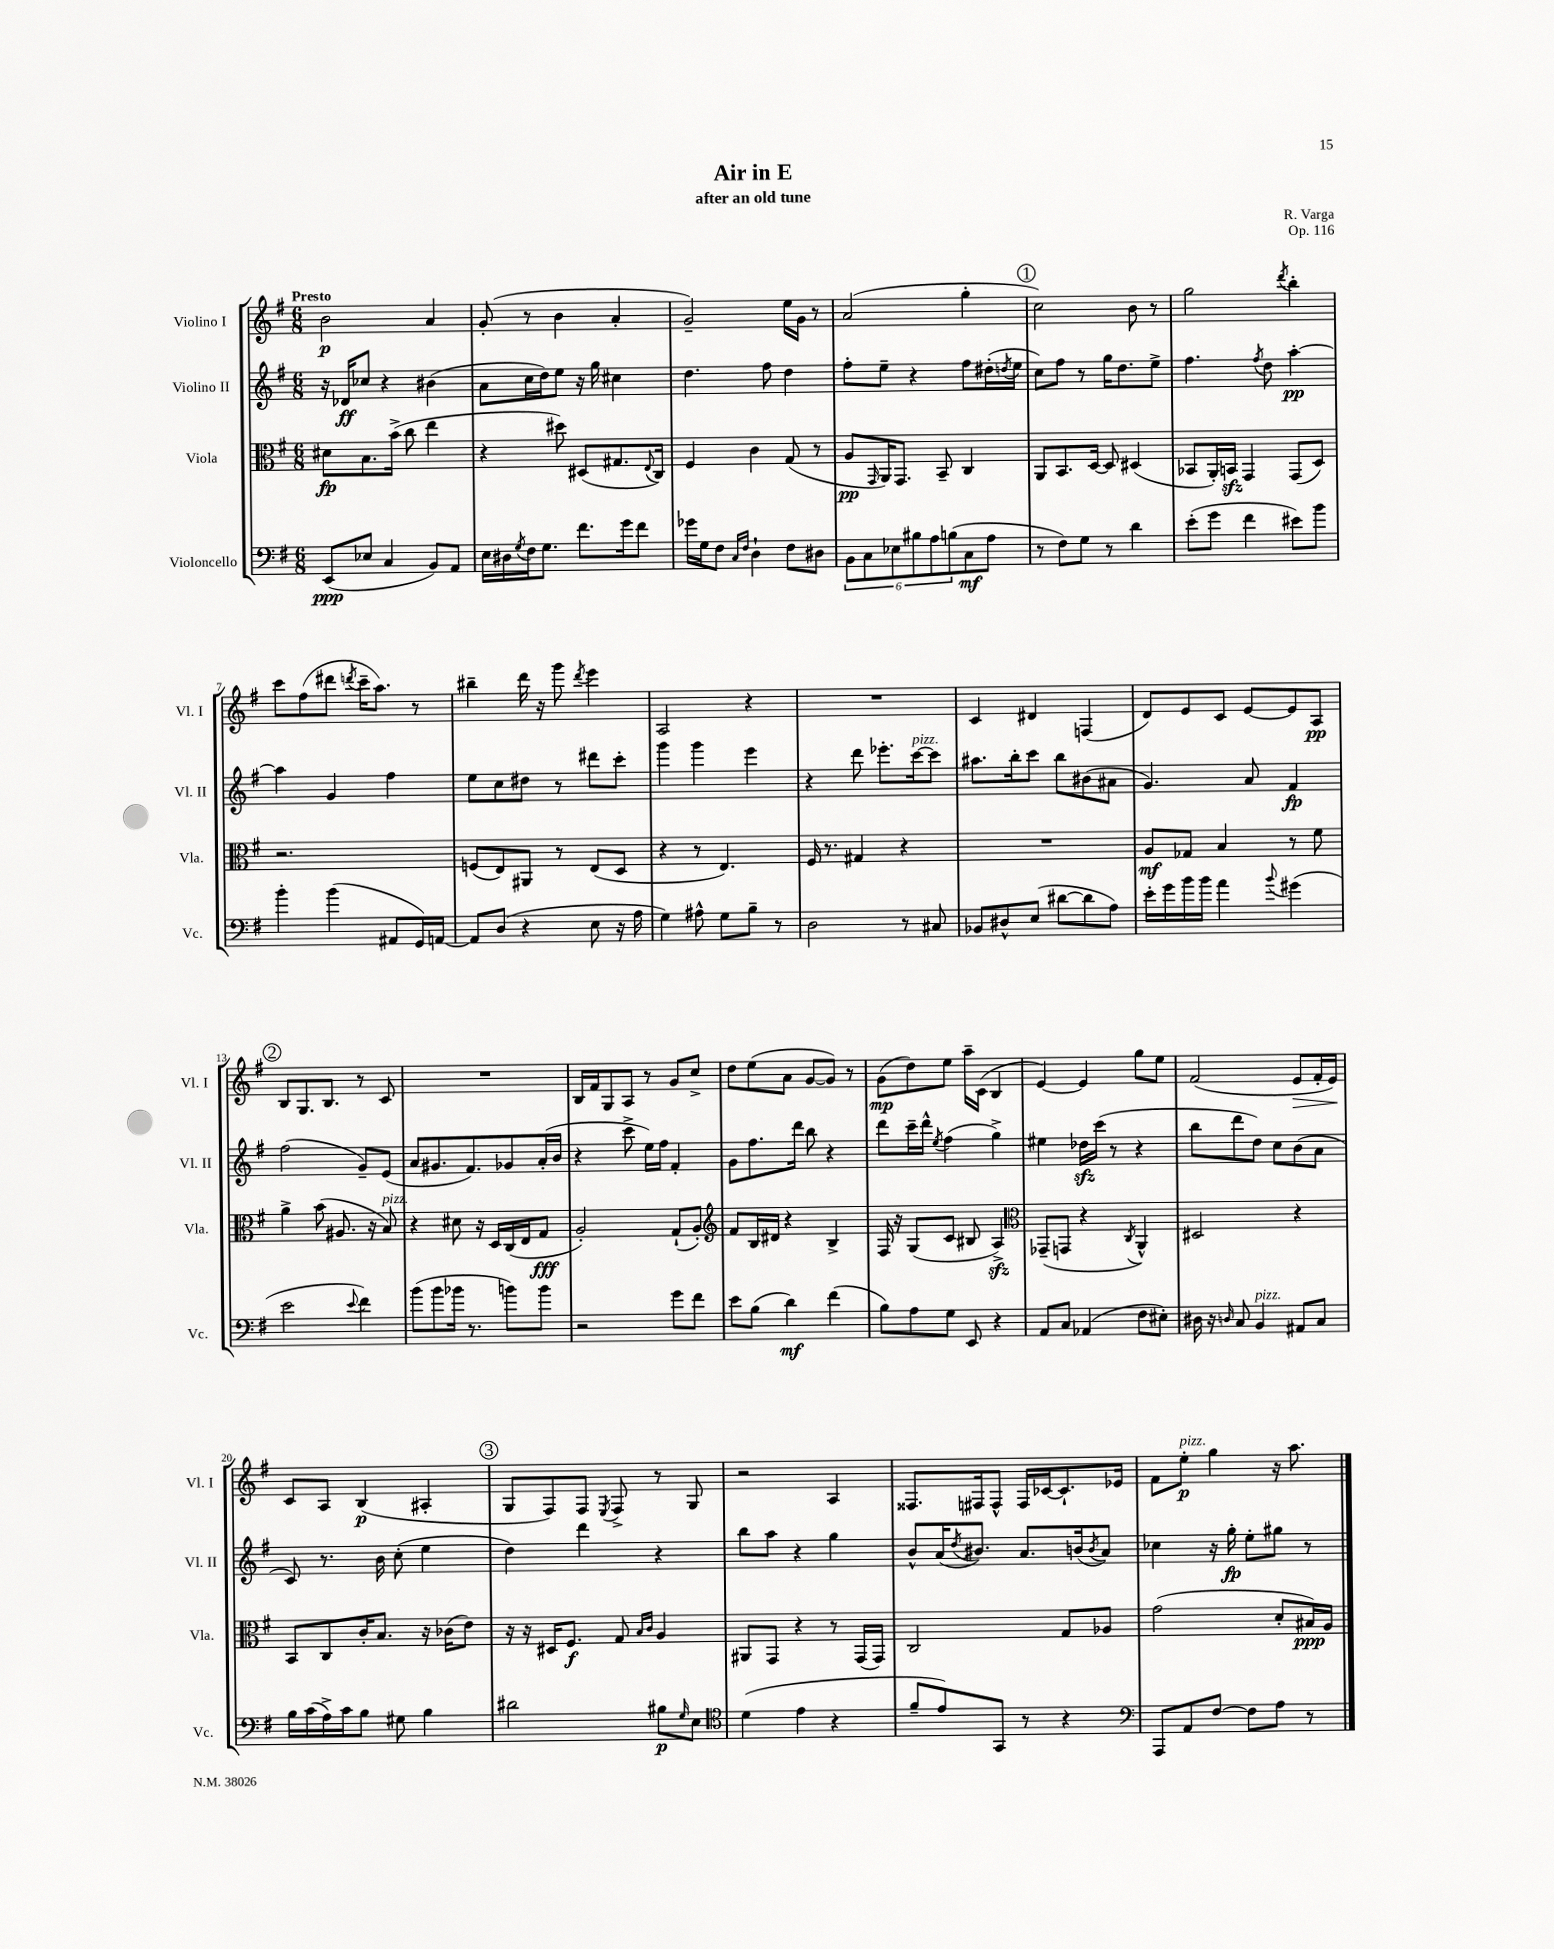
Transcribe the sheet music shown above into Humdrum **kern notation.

**kern	**kern	**kern	**kern
*staff4	*staff3	*staff2	*staff1
*clefF4	*clefC3	*clefG2	*clefG2
*k[f#]	*k[f#]	*k[f#]	*k[f#]
*M6/8	*M6/8	*M6/8	*M6/8
(8EE/L	8d#\L	16r	2b\
.	.	16d-/LK	.
8E-/J	8.B\	8cc-/J	.
4C/	.	4r	.
.	(16b^\Jk	.	.
.	8cc\	.	.
8BB/L)	4ee\	(4b#\	4a/
8AA/J	.	.	.
=	=	=	=
16E\LL	4r	8a\L	(8g'/
16D#\	.	.	.
8qG/	.	.	.
16F#\J	.	16cc\L	8r
8.G\J	.	16dd\J)	.
.	8dd#\)	8ee\J	4b\
8.f#\L	(8D#/L	16r	.
.	.	16gg\	.
.	8.G#/	4cc#\	4a'/
16g\k	.	.	.
8f#\J	.	.	.
.	8qqE/	.	.
.	16C/Jk)	.	.
=	=	=	=
16g-\LL	4F#/	4.dd\	2g~/)
16G\J	.	.	.
8F#\J	.	.	.
16qqC/LL	.	.	.
16qqF#/JJ	.	.	.
4D`\	4c\	.	.
.	.	8ff#\	.
8F#\L	(8G/	4dd\	16ee\LL
.	.	.	16g\JJ
8D#\J	8r	.	8r
=	=	=	=
12BB\L	8A/L	8ff#'\L	(2a/
12C\	.	.	.
.	16qqGG/	.	.
.	16AA/K)	8ee~\J	.
12E-\	.	.	.
.	8.GG/J	.	.
12B#\	.	4r	.
12A\	.	.	.
.	8BB~/	.	.
(12B\	.	.	.
8C\	4C/	8ff#\L	4gg'\
8A\J	.	(16dd#'\L	.
.	.	8qdd/	.
.	.	16ee\JJ	.
=	=	=	=
8r	8AA/L	8cc\L)	2cc\)
8F#\L)	8.BB/	8ff#\J	.
8G\J	.	8r	.
.	[16D/Jk	.	.
8r	8D/]	16gg\LK	.
.	.	8.dd\	.
4d\	(4D#/	.	8b\
.	.	8ee^\J	8r
=	=	=	=
(8e'\L	8BB-/L	4.ff#\	2gg\
8g\J	16AA'/L)	.	.
.	16BB/JJ	.	.
4f#\	4GG/	.	.
.	.	8qff#/	.
.	.	8dd\	.
.	.	.	8qddd/
8e#\L)	(8GG/L	[4aa'\	4bb'\
8b\J	8D/J)	.	.
=	=	=	=
4b'\	2.r	4aa\]	8ccc\L
.	.	.	(8ff#\
(4b\	.	4g/	8ddd#\J
.	.	.	8qddd/
.	.	.	16ccc~\LK
.	.	.	8.aa\J)
8AA#/L	.	4ff#\	.
16GG/L)	.	.	8r
[16AA/JJ	.	.	.
=	=	=	=
8AA/]L	(8F/L	8ee\L	4bb#~\
(8D/J	8E/)	8cc\	.
4r	8AA#/J	8dd#\J	16ddd\
.	.	.	16r
.	8r	8r	8ggg\
.	.	.	8qddd/
8E\	(8E/L	8ddd#\L	4eee\
16r	8D/J	8ccc'\J	.
16A\	.	.	.
=	=	=	=
4G\)	4r	4ggg\	2A/
8A#^^\	8r	4ggg\	.
8G\L	4.E/)	.	.
8B~\J	.	4eee\	4r
8r	.	.	.
=	=	=	=
2D\	16F#/	4r	2.r
.	8.r	.	.
.	4G#/	8ddd\	.
.	.	8.eee-'\L	.
8r	4r	.	.
.	.	[16ccc\k	.
8C#/	.	8ccc\]J	.
=	=	=	=
8BB-/L	2.r	8.aa#\L	4c/
8D#^^/	.	.	.
.	.	16bb'\k	.
(8E/J	.	8ccc\J	4d#/
[8d#\L	.	8bb\L	.
8d#\]	.	(8b#\	(4F/
8A\J)	.	8a#\J	.
=	=	=	=
16e'\LL	8A/L	4.g/)	8d/L)
16g\	.	.	.
16b\	8G-/J	.	8e/
16b\JJ	.	.	.
4a\	4B/	.	8c/J
.	.	8a/	[8e/L
8qqb/	.	.	.
(4g#\	8r	4f#/	8e/]
.	8f#\	.	8A/J
=	=	=	=
2e\	4a^\	(2ff#\	8B/L
.	.	.	8.G/
.	(8b\	.	.
.	.	.	8.B/J
.	8.A#/	.	.
8qqe/	.	.	.
4f#\)	.	8g~/L)	8r
.	16r	.	.
.	8B/)	(8e/J	8c/
=	=	=	=
(8b\L	4r	8a/L	2.r
8b\	.	8.g#/	.
16b-\Jk	8d#\	.	.
8.r	.	8.f#/)	.
.	16r	.	.
.	16D/LL	.	.
8b\L)	(16C/	8g-/	.
.	16E/J	.	.
8b\J	8G/J	(16a'/L	.
.	.	16b/JJ	.
=	=	=	=
2r	2A'/)	4r	16B/LL
.	.	.	16f#/J
.	.	.	8G/
.	.	8ccc^\	8A/J
.	.	16ee\LL)	8r
.	.	16ff#\JJ	.
8g\L	(8G`/L	4f#'/	8g/L
8f#\J	8A'/J)	.	8cc^/J
=	=	=	=
*	*clefG2	*	*
8e\L	8f#/L	8g\L	8dd\L
(8B\J	16B/L	8.ff#\	(8ee\
.	16d#/JJ	.	.
4d\)	4r	.	8a\J
.	.	16ddd\Jk	.
.	.	8bb\	[8g/L
(4f#\	4B^/	4r	8g/]J)
.	.	.	8r
=	=	=	=
8B\L)	16F#/	8ddd\L	(8g\L
.	16r	.	.
8A\	(8G/L	16ccc~\L	8dd\)
.	.	16ddd^^\JJ	.
.	.	8qee/	.
8G\J	8c/J	(4ff#\	8ee\J
8EE/	8B#/	.	16aa~\LL
.	.	.	(16c\JJ
4r	4A^/)	4gg^\)	4B/
=	=	=	=
*	*clefC3	*	*
8AA/L	(8GG-~/L	4ee#\	[4e/)
8C/J	8GG/J	.	.
(4AA-/	4r	16dd-\LL	4e/]
.	.	(16ccc\JJ	.
.	.	8r	.
.	8qC/	.	.
8F#\L	4AA^^/)	4r	8gg\L
8E#'\J)	.	.	8ee\J
=	=	=	=
16D#\	2D#/	8bb\L	(2f#/
16r	.	.	.
16qqD/	.	.	.
8C/	.	8ddd\	.
4BB/	.	8dd\J)	.
.	.	8cc\L	.
8AA#/L	4r	(8b\	8e/L
8C/J	.	8a\J	16f#'/L
.	.	.	16e/JJ)
=	=	=	=
16B\LL	8BB/L	8c/)	8c/L
(16c\	.	.	.
16A^\)	8C/	8.r	8A/J
16c\J	.	.	.
8B\J	16c'/K	.	(4B/
.	8.B/J	16b\	.
8G#\	.	(8cc'\	.
4B\	16r	4ee\	4A#'/
.	(16c-\LK	.	.
.	8e\J)	.	.
=	=	=	=
2d#\	16r	4dd\)	8G/L
.	16r	.	.
.	16D#/LK	.	8F#/)
.	8.F#/J	.	.
.	.	4ddd\	8F#/J
.	.	.	8qE/
.	8G/	.	8F#^/
.	16qqB/LL	.	.
.	16qqc/JJ	.	.
8B#\L	4A/	4r	8r
16qqG/	.	.	.
8E\J	.	.	8G/
=	=	=	=
*clefC4	*	*	*
(4d\	8AA#/L	8bb\L	2r
.	8GG/J	8aa\J	.
4e\	4r	4r	.
4r	8r	4gg\	4A/
.	(16GG/LL	.	.
.	16GG/JJ)	.	.
=	=	=	=
8f#~/L	2C/	8b^^/L	8.F##/L
8e/)	.	(16a/K	.
.	.	8qdd/	.
.	.	8.b#/J)	16F#/k
8GG/J	.	.	8F#^^/J
8r	.	8.a/L	16F#/LL
.	.	.	[16c-/J
4r	8G/L	.	8.c-`/]
.	.	(16b/k	.
.	.	8qb/	.
.	8A-/J	8a/J)	.
.	.	.	16e-/Jk
=	=	=	=
*clefF4	*	*	*
8AAA/L	(2g\	4cc-\	8f#\L
8AA/	.	.	8ee'\J
[8F#/J	.	16r	4gg\
.	.	16gg'\	.
8F#\]L	.	8ee'\L	.
8A\J	8d'/L	8gg#\J	16r
.	.	.	8.aa\
8r	16B#/L)	8r	.
.	16A/JJ	.	.
==	==	==	==
*-	*-	*-	*-
